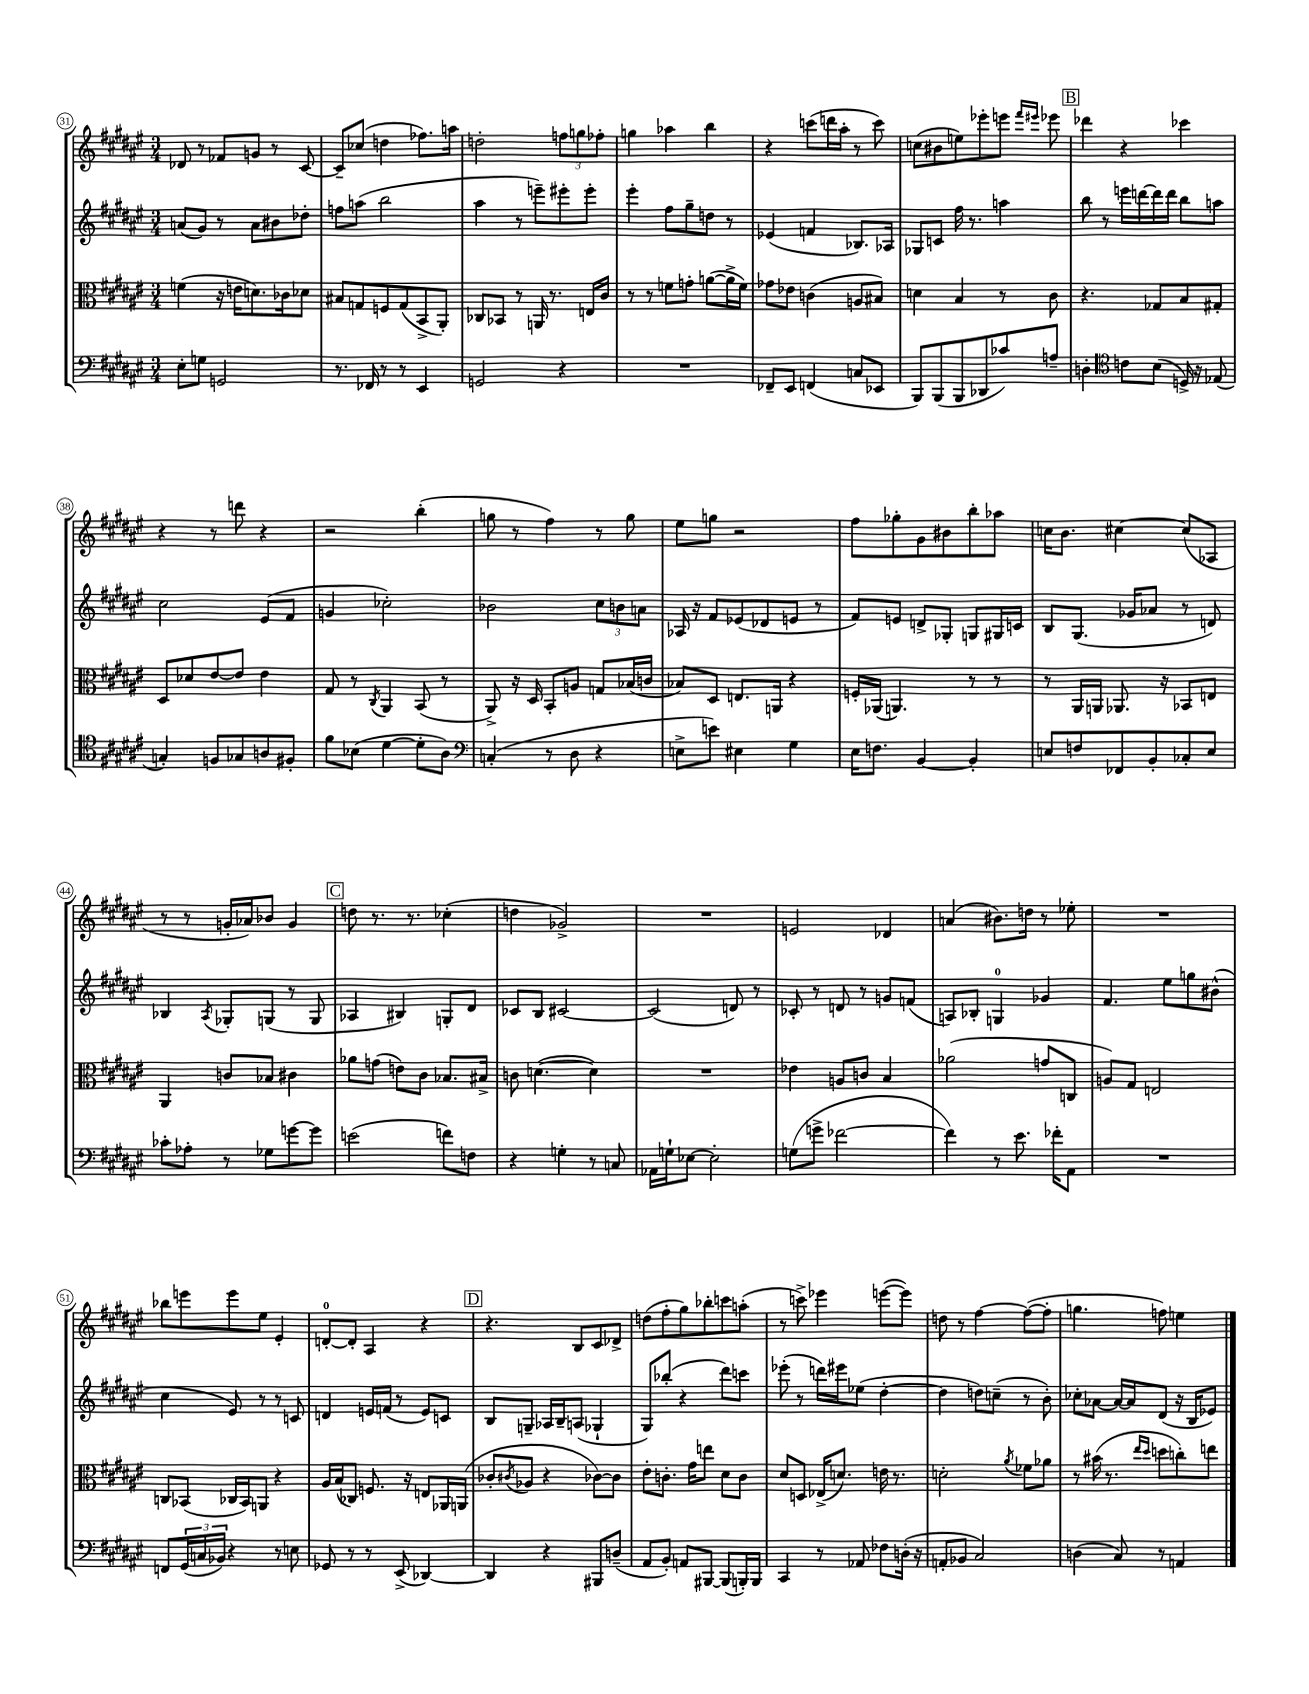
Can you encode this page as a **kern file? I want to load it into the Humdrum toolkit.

**kern	**kern	**kern	**kern
*part4	*part3	*part2	*part1
*staff4	*staff3	*staff2	*staff1
*clefF4	*clefC3	*clefG2	*clefG2
*k[f#c#g#d#a#e#]	*k[f#c#g#d#a#e#]	*k[f#c#g#d#a#e#]	*k[f#c#g#d#a#e#]
*M3/4	*M3/4	*M3/4	*M3/4
=31	=31	=31	=31
8E#'\L	(4fn\	(8an/L	8d-X/
8Gn\J	.	8g#/J)	8r
2GGn/	16r	8r	8f-X/L
.	16en\KL	.	.
.	8.dn\)	8a\L	8gn/J
.	.	8b#X\	8r
.	16c-X\k	.	.
.	8d-X\J	8dd-X'\J	[8c#/
=32	=32	=32	=32
8.r	8B#X/L	8ffn\L	8c#~/L]
.	8Gn/	(8aan\J	(8cc-X/J
16FF-X/	.	.	.
8r	8Fn/	2bb\	4ddn\
8r	(8G/	.	.
4EE#/	8BB^/	.	8.ff-X\L)
.	8AA#'/J)	.	.
.	.	.	16aan\Jk
=33	=33	=33	=33
2GGn/	8C-X/L	4aa#\	2ddn'\
.	8BB-X/J	.	.
.	8r	8r	.
.	16AAn/	8eeen~\L)	.
.	8.r	.	.
4r	.	8eee#X'\	12ffn\L
.	.	.	12ggn\
.	16En/LL	8eee#'\J	.
.	.	.	12ff-X'\J
.	16c#/JJ	.	.
=34	=34	=34	=34
2.r	8r	4eee#'\	4ggn\
.	8r	.	.
.	8fn\L	8ff#\L	4aa-X\
.	8gn'\J	8gg#~\	.
.	([8an\L	8ddn\J	4bb\
.	16a^\L]	8r	.
.	16f\JJ)	.	.
=35	=35	=35	=35
8FF-X~/L	8g-X\L	(4e-X/	4r
8EE#/J	8e-X\J	.	.
(4FFn/	(4cn\	4fn/	(8cccn\L
.	.	.	16dddn\L
.	.	.	16aa#'\JJ
8Cn/L	8An/L	8.B-X/L)	8r
8EE-X/J	8B#X/J)	.	8ccc\)
.	.	16A-X/Jk	.
=36	=36	=36	=36
8BBB/L)	4dn\	8G-X/L	(8ccn\L
(8BBB/	.	8cn/J	8b#X\
8BBB/	4B/	16ff#\	8een\)
.	.	8.r	.
8DD-X/	.	.	8eee-X'\
8c-X/)	8r	4aan\	8eeen\J
.	.	.	16qqfff#/LL
.	.	.	16qqeee#X/JJ
8An~/J	8c#\	.	8eee-X\
!!LO:REH:place=s1:t=B
=37	=37	=37	=37
4Dn'\	4.r	8bb\	4ddd-X\
.	.	8r	.
*clefC4	*	*	*
8cn\L	.	16eeen\LL	4r
.	.	[16dddn\	.
(8B\J	8G-X/L	16ddd\]	.
.	.	16ddd\JJ	.
16Dn^/)	8B/	8bb\L	4ccc-X\
16r	.	.	.
(8E-X/	8G#X'/J	8aan\J	.
!!LO:LB:g=z
=38	=38	=38	=38
4Gn'/)	8D#/L	2cc#\	4r
.	8d-X/	.	.
8Fn/L	[8e#/	.	8r
8G-X/	8e#/J]	.	8dddn\
8An/	4e#\	(8e#/L	4r
8F#X'/J	.	8f#/J	.
=39	=39	=39	=39
8f#\L	8G#/	4gn/	2r
(8B-X\J	8r	.	.
.	8qC#/	.	.
[4d#\	4AA#/	2cc-X'\)	.
8d#'\L]	(8BB/	.	(4bb'\
8A#\J)	8r	.	.
=40	=40	=40	=40
*clefF4	*	*	*
(4Cn'/	8AA#^/)	2b-X\	8ggn\
.	16r	.	8r
.	16D#/	.	.
8r	8BB'/L	.	4ff#\)
8D#\	8An/J	.	.
4r	8Gn/L	12cc#\L	8r
.	.	12bn\	.
.	(16B-X/L	.	8gg\
.	.	12an\J	.
.	16cn/JJ	.	.
=41	=41	=41	=41
8En^\L	8B-X/L)	16A-X/	8ee#\L
.	.	16r	.
8en\J)	8D#/J	8f#/L	8ggn\J
4E#X\	8.En/L	(8e-X/	2r
.	.	8d-X/	.
.	16AAn/Jk	.	.
4G#\	4r	8en/J	.
.	.	8r	.
=42	=42	=42	=42
16E#\KL	16Fn'/LL	8f#/L)	8ff#\L
8.Fn\J	(16AA-X/JJ	.	.
.	4.AAn/)	8en/J	8gg-X'\
[4BB/	.	8dn^/L	8g#\
.	.	8G-X'/J	8b#X\
4BB'/]	8r	8Gn/L	8bb'\
.	8r	16G#X/L	8aa-X\J
.	.	16cn/JJ	.
=43	=43	=43	=43
8En/L	8r	8B/L	16ccn\KL
.	.	.	8.b\J
8Fn/	16AA#/LL	(8.G#/J	.
.	16AAn/JJ	.	.
8FF-X/	8.AA-X/	.	[4cc#X\
.	.	16g-X/KL	.
8BB'/	.	8a-X/J	.
.	16r	.	.
8C-X'/	8BB-X/L	8r	(8cc#/L]
8E/J	8En/J	8dn/)	8A-X/J
!!LO:LB:g=z
=44	=44	=44	=44
8c-X'\L	4AA#/	4B-X/	8r
8A-X'\J	.	.	8r
.	.	8qA#/	.
8r	8cn/L	8G-X'/L	16gn'/LL
.	.	.	16a-X/J)
8G-X\L	8B-X/J	(8Gn/J	8b-X/J
[8gn\	4c#X\	8r	4g/
8g\J]	.	8G/	.
!!LO:REH:place=s1:t=C
=45	=45	=45	=45
(2en\	8a-X\L	4A-X/	8ddn\
.	(8gn\J	.	8.r
.	8en\L)	4B#X/)	.
.	.	.	8.r
.	8c#\J	.	.
8fn\L)	8.B-X/L	8Gn'/L	(4cc-X'\
8Fn\J	.	8d#/J	.
.	16B#X^/Jk	.	.
=46	=46	=46	=46
4r	8cn\	8c-X/L	4ddn\
.	([4.dn\	8B/J	.
4Gn'\	.	[2c#X/	2g-X^/)
8r	4d\])	.	.
8Cn/	.	.	.
=47	=47	=47	=47
16AA-X\LL	2.r	(2c#/]	2.r
16Gn`\J	.	.	.
[8E-X\J	.	.	.
2E-'\]	.	.	.
.	.	8dn/)	.
.	.	8r	.
=48	=48	=48	=48
(8Gn\L	4e-X\	8c-X'/	2en/
8gn^\J	.	8r	.
[2f-X\	8An/L	8dn/	.
.	8cn/J	8r	.
.	4B/	8gn/L	4d-X/
.	.	(8fn/J	.
=49	=49	=49	=49
4f-\])	(2a-X\	8An/L)	(4an/
.	.	8B-X'/J	.
8r	.	4Gn/	8.b#X\L)
8.e#\	.	.	.
.	.	.	16ddn\Jk
.	8gn/L	4g-X/	8r
16f-X'\KL	.	.	.
8AA#\J	8Cn/J	.	8ee-X'\
=50	=50	=50	=50
2.r	8An/L)	4.f#/	2.r
.	8G#/J	.	.
.	2En/	.	.
.	.	8ee#\L	.
.	.	8ggn\	.
.	.	(8b#X^^\J	.
!!LO:LB:g=z
=51	=51	=51	=51
8FFn/L	8Cn/L	4cc#\	8bb-X\L
(24GG#/L	(8BB-X/J	.	8eeen\
24Cn/	.	.	.
24BB-X/JJ)	.	.	.
4r	16C-X/LL	8e#/)	8eee\
.	16BB-/J)	.	.
.	8AAn/J	8r	8ee#\J
8r	4r	8r	4e#'/
8En\	.	8cn/	.
=52	=52	=52	=52
8GG-X/	16A#/LL	4dn/	[8dn'/L
.	(16B/J	.	.
8r	8C-X/J)	.	8d'/J]
8r	8.Fn/	16en/LL	4A#/
.	.	(16fn/JJ	.
(8EE#^/	.	8r	.
.	16r	.	.
[4DD-X/)	8En/L	8e/L)	4r
.	16AA-X/L	8cn/J	.
.	(16AAn/JJ	.	.
!!LO:REH:place=s1:t=D
=53	=53	=53	=53
4DD-/]	8c-X'/L	8B/L	4.r
.	8qc#X/	.	.
.	8A-X/J	8Gn~/J	.
4r	4r	16A-X/LL	.
.	.	16B~/J	.
.	.	(8An/J	8B/L
8BBB#X/L	[8c-X\L)	4G-X`/	8c#/
(8Dn~/J	8c-\J]	.	8d-X^/J
=54	=54	=54	=54
8AA#/L	8e#'\L	8G#/L)	(8ddn\L
8BB'/J)	8.cn'\J	(8bb-X'/J	8ff#'\
8AAn/L	.	4r	8gg#\)
.	16g#\KL	.	.
[8BBB#X/J	8een\J	.	8bb-X'\
(8BBB#/L]	8d#\L	8ddd#\L)	8cccn\
16BBBn'/L)	8c\J	8cccn\J	(8aan'\J
16BBB/JJ	.	.	.
=55	=55	=55	=55
4CC#/	8d#/L	(8eee-X'\	8r
.	8Dn/J	8r	8cccn^\)
8r	(16E-X^/KL	16dddn\LL)	4eee-X\
.	8.dn/J)	16eee#X\J	.
8AA-X/	.	(8ee-X\J	.
8F-X\L	16en\	[4dd#'\	([8eeen\L
.	8.r	.	.
(16Dn'\Jk	.	.	8eee\J])
16r	.	.	.
=56	=56	=56	=56
8AAn'/L	2dn'\	4dd#\]	8ddn\
8BB-X/J	.	.	8r
2C#/)	.	8ddn\L)	[4ff#\
.	.	(8ccn~\J	.
.	8qa#/	.	.
.	8f-X\L	8r	(8ff#\L_
.	8a-X\J	8b'\)	8ff#'\J]
=57	=57	=57	=57
(4Dn\	8r	8cc-X'\L	4.ggn\
.	(16b#X\	[8a-X\J	.
.	8.r	.	.
8C#/)	.	16a-/LL_	.
.	.	16a-/J]	.
.	16qqee#/LL	.	.
.	16qqdd#/JJ	.	.
8r	8ddn\L	(8d#/J	8ffn\)
4AAn/	8ccn'\)	16r	4een\
.	.	16B/KL	.
.	8een\J	8e-X/J)	.
==	==	==	==
*-	*-	*-	*-
